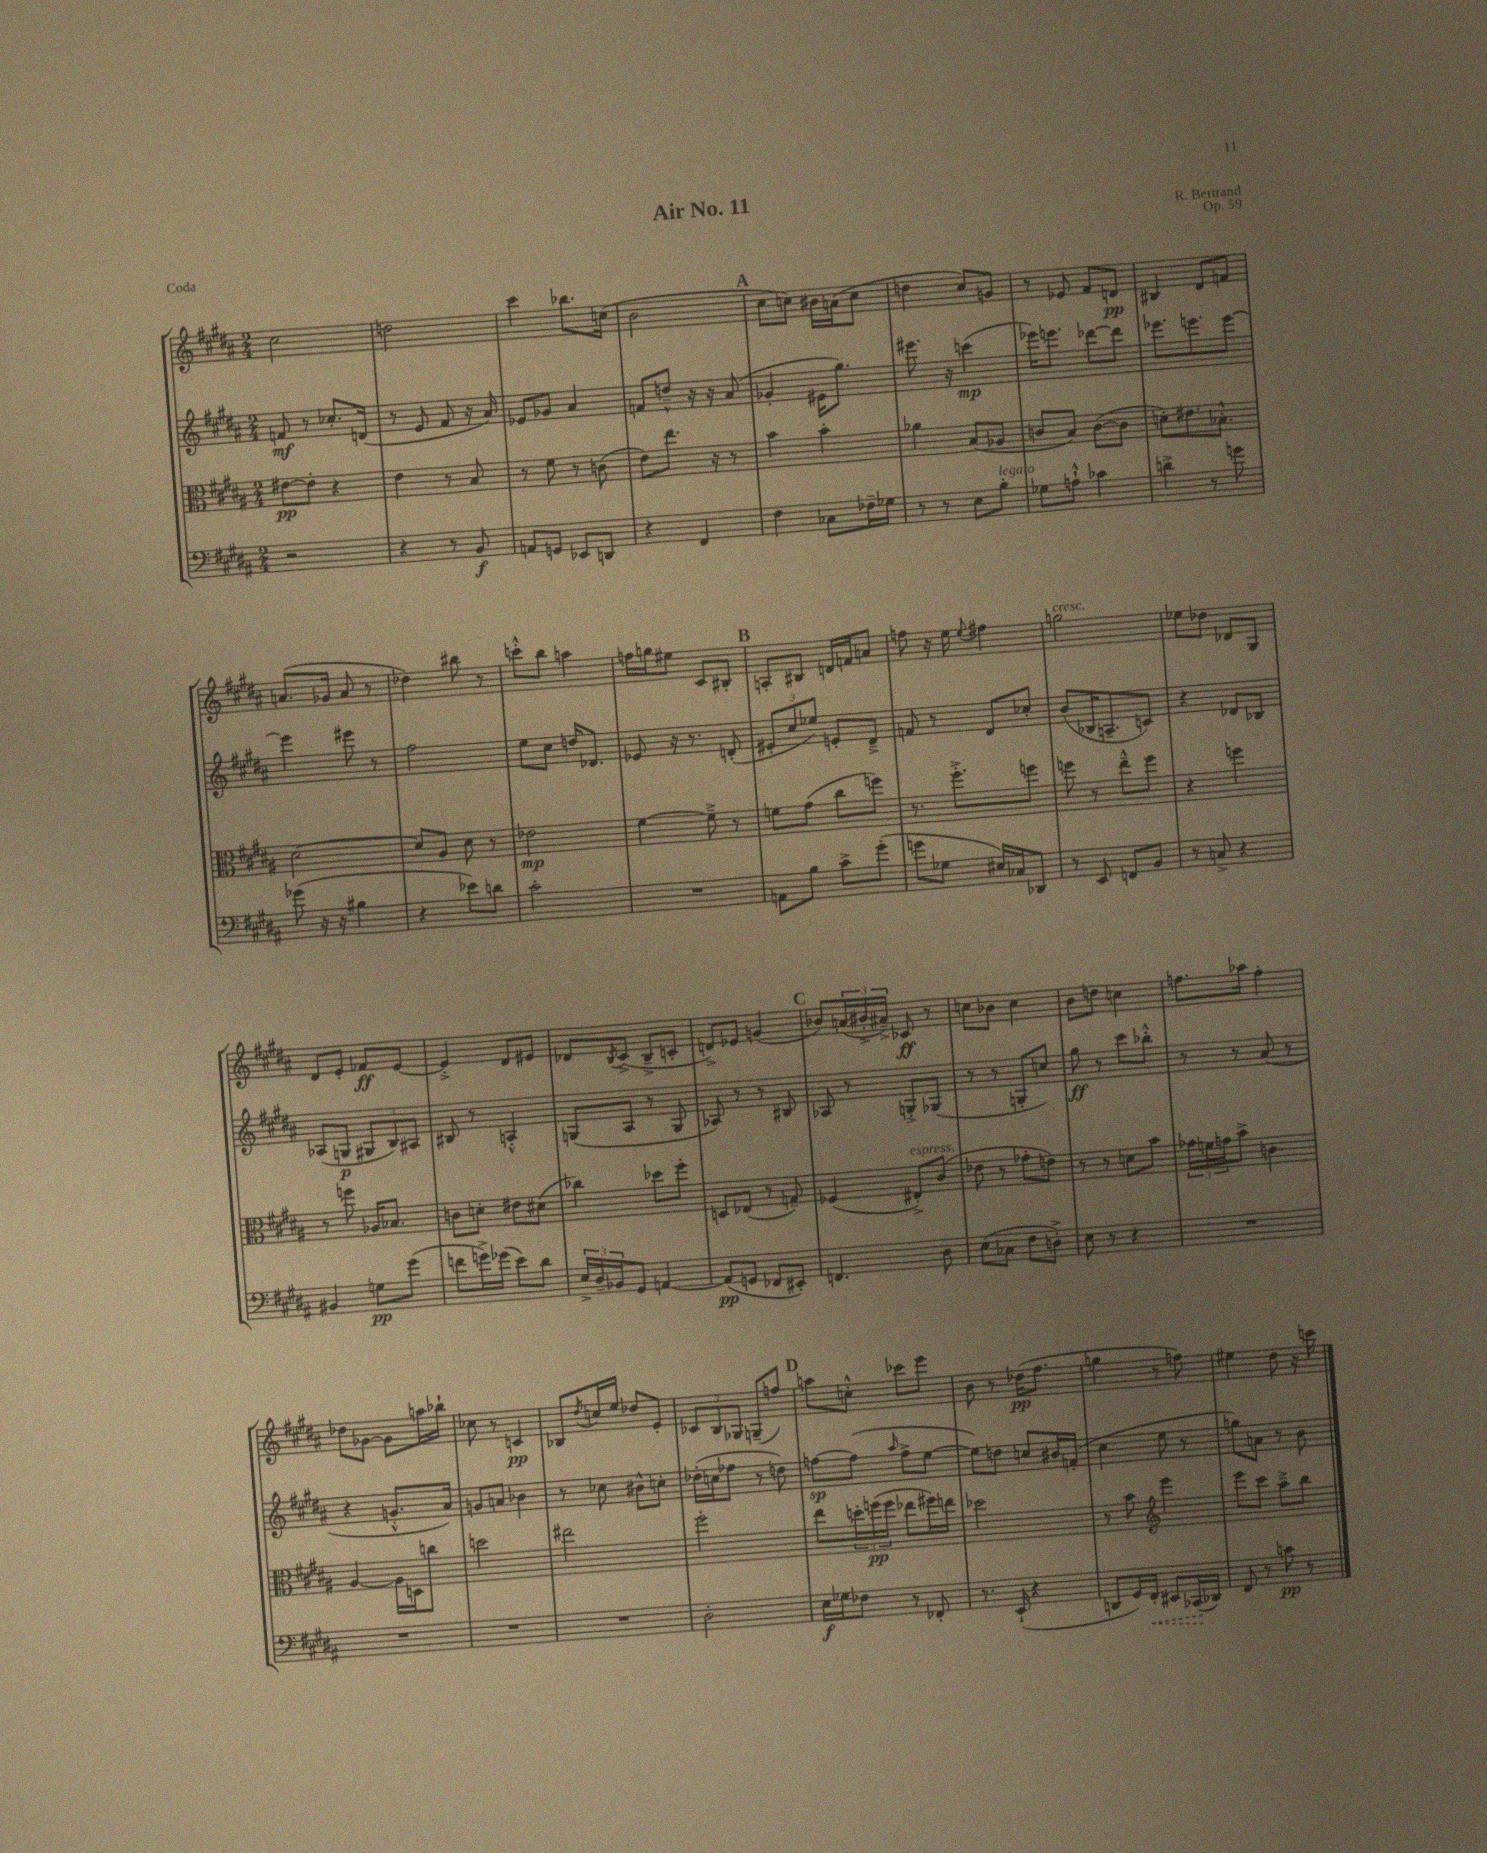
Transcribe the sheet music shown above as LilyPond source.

\header { title = "Air No. 11" composer = "R. Bertrand" opus = "Op. 59" piece = "Coda" }
<<
\new StaffGroup <<
\new Staff = "s0" {
    \clef treble \key b \major \numericTimeSignature \time 2/4
    cis''2 |
    d''2 |
    cis'''4 bes''8. c''16( |
    b'2 |
    \mark \markup { \bold "A" } cis''8 c''8) bis'16 a'16( c''8 |
    d''4 cis''8) g'8 |
    r8 ees'8 fis'8 d'8\pp |
    bis4 dis'8 f'8 |
    a'8.( ges'16 a'8 r8 |
    des''4) bis''8 r8 |
    c'''8-.-^ b''8 a''4 |
    f''16 g''16 eis''8 cis'8 bis8-. |
    \mark \markup { \bold "B" } a8-. bis8 d'16 f'16 a'8 |
    f''8 r16 e''16 \appoggiatura { e''8 } fis''4 |
    g''2^\markup { \italic "cresc." } |
    ees''8 des''8 des'8 gis8 |
    dis'8 e'8-. fes'8\ff e'8~ |
    e'4-.-> dis'8 eis'8 |
    des'8 \acciaccatura { b8 } cis'8->( b8---> c'8-. |
    d'8->) ees'8 g'4( |
    \mark \markup { \bold "C" } bes'8) \tuplet 3/2 { a'16( bis'16-.-> ais'16--->) } ces'8\ff r8 |
    c''8 bes'8 c''4 |
    b'8 d''8 c''4 |
    f''8. aes''16 f''4-. |
    des''8 ges'8~ ges'8 a''16 bes''16-! |
    ces''8 r8 c'4\pp |
    bes8 \acciaccatura { dis''8 } c''16 e''16 des''8 e'8-. |
    \tuplet 3/2 { ces'8 b8 ges8 } g8--( f''8) |
    \mark \markup { \bold "D" } a''8 c''8-.-^ ces'''8 e'''8 |
    b'8 r8 des''16\pp( fis''8. |
    g''4 r8 f''8) |
    eis''4 dis''8 r16 c'''16 \bar "|." |
}
\new Staff = "s1" {
    \clef treble \key b \major \numericTimeSignature \time 2/4
    f'8\mf r8 ces''8.-. d'16( |
    r8 e'8 fis'8 r16 ais'16) |
    ees'8 ges'8 ais'4 |
    f'8 d''8---^ r16 r16 ais'8( |
    \mark \markup { \bold "A" } ges'4-. eis'16 gis''8.) |
    eis'''8. r16 c'''4\mp( |
    ees'''16) e'''8. des'''8~ des'''8 |
    ees'''8. e'''8. e'''8~ |
    e'''4 eis'''8 r8 |
    fis''2 |
    e''8 cis''8 d''16 des'8. |
    ees'8 r16 r8. d'8-.( |
    \mark \markup { \bold "B" } \tuplet 3/2 { eis'8-. cis''8 ees''8) } e'8-. dis'8---> |
    f'8 r8 dis'8 ces''8-. |
    b'8( bes16 a8.-- c'8) |
    r4 des'8 bes8 |
    aes8( g8\p \tuplet 3/2 { gis8 b8) ais8 } |
    bis8 r8 a4-.-^ |
    g8( ais8 r8 g8 |
    aes8) r8 r8 bis8 |
    \mark \markup { \bold "C" } aes8 r8 g8-.-> ges8( |
    r8 r8 g8-. c''8) |
    gis''8\ff r8 cis'''8 bes''8-.-^ |
    r8 r8 ais'8( r8 |
    r4 g'8.-.-^ ais'16) |
    g'8 a'8 bes'4 |
    r8 ces''8 bis'8-^ c''8-. |
    des''16-.( c''16 fes''8 r8 d''8) |
    \mark \markup { \bold "D" } f''8~\sp f''8( \grace { ais''16 } f''8-> e''8~ |
    e''8) d''8 c''8 bis'16 f'16-.( |
    cis''4 e''8 r8 |
    g''8) a'8 r8 b'8 \bar "|." |
}
\new Staff = "s2" {
    \clef alto \key b \major \numericTimeSignature \time 2/4
    eis'8~\pp eis'8-. r4 |
    e'4 r8 b8 |
    r8 fis'8 r8 c'8( |
    e'8) e''8. r16 r8 |
    \mark \markup { \bold "A" } b'4 b'4-. |
    aes'4 b8( aes8 |
    c'8 b8) c'8~( c'8 |
    d'8-.) eis'8. bes8.-.-^ |
    dis'2~ |
    dis'8 ais8 dis'8 r8 |
    ees'2\mp |
    fis'4~ fis'8---> r8 |
    \mark \markup { \bold "B" } f'8 gis'8( cis''8 f''8) |
    r8. fis''8.-.-> f''8 |
    f''8 r8 e''8---^ f''8 |
    r4 f''4 |
    r8 f''8 aes16 bes8. |
    c'8 d'8-. eis'8 dis'8( |
    ces''4) des''8 fis''8-. |
    d8 ees8( r8 g8--) |
    \mark \markup { \bold "C" } fes4( eis8-.->^\markup { \italic "espress." }) cis'8( |
    ees'8 r8 ges'8-. e'8) |
    r8 r8 d'8 b'8 |
    \tuplet 3/2 { ges'16 f'16 g'16 } b'8-> c'4 |
    ais4~ ais16 d16 c''8 |
    d''2 |
    eis''2 |
    fis''2-. |
    \mark \markup { \bold "D" } e''8 \tuplet 3/2 { d''16-. f''16\pp( f''16 } ees''8 fis''16) e''16 |
    des''2 |
    r8 b'8 \clef treble e'''4 |
    e'''8 cis'''8 ais''8---> b''8 \bar "|." |
}
\new Staff = "s3" {
    \clef bass \key b \major \numericTimeSignature \time 2/4
    r2 |
    r4 r8 b,8\f |
    a,8 g,8 ees,8 d,8 |
    r4 fis,4 |
    \mark \markup { \bold "A" } fis4 ces8 fes16-- ges16 |
    r8 r8 e8 b8-.^\markup { \italic "legato" } |
    ges8 a8-!-^ ces'4 |
    d'4-> r8 g'8 |
    ges'8( r16 r16 bis4 |
    r4 ees'8) d'8 |
    cis'2-. |
    R2 |
    \mark \markup { \bold "B" } a,8 b8 cis'8-> gis'8-.( |
    g'8 ges8 eis16) ces16 des,8 |
    r8 e,8 f,8 b,8 |
    r8 c8-> r4 |
    bis,4 g8\pp gis'8( |
    f'8 g'16->) ges'16( e'8) dis'8 |
    \tuplet 3/2 { e16-> dis16-- bes,16 } gis,8 a,4~ |
    a,8\pp( g,8 fes,8 eis,8-.) |
    \mark \markup { \bold "C" } f,4. dis8 |
    e8( ces8 fis8 d8-.->) |
    e8 r8 r4 |
    R2 |
    R2 |
    R2 |
    R2 |
    dis2-. |
    \mark \markup { \bold "D" } e16\f ges16 fes8 r8 fes,8-. |
    r8. e,16-!( r4 |
    d,8 gis,16) \once \override Hairpin.style = #'dashed-line fis,16-.\< eis,8 ces,16\!( des,16) |
    fis,8 r8 c'8\pp r8 \bar "|." |
}
>>
>>
\layout { \context { \Score \remove "Bar_number_engraver" } }
